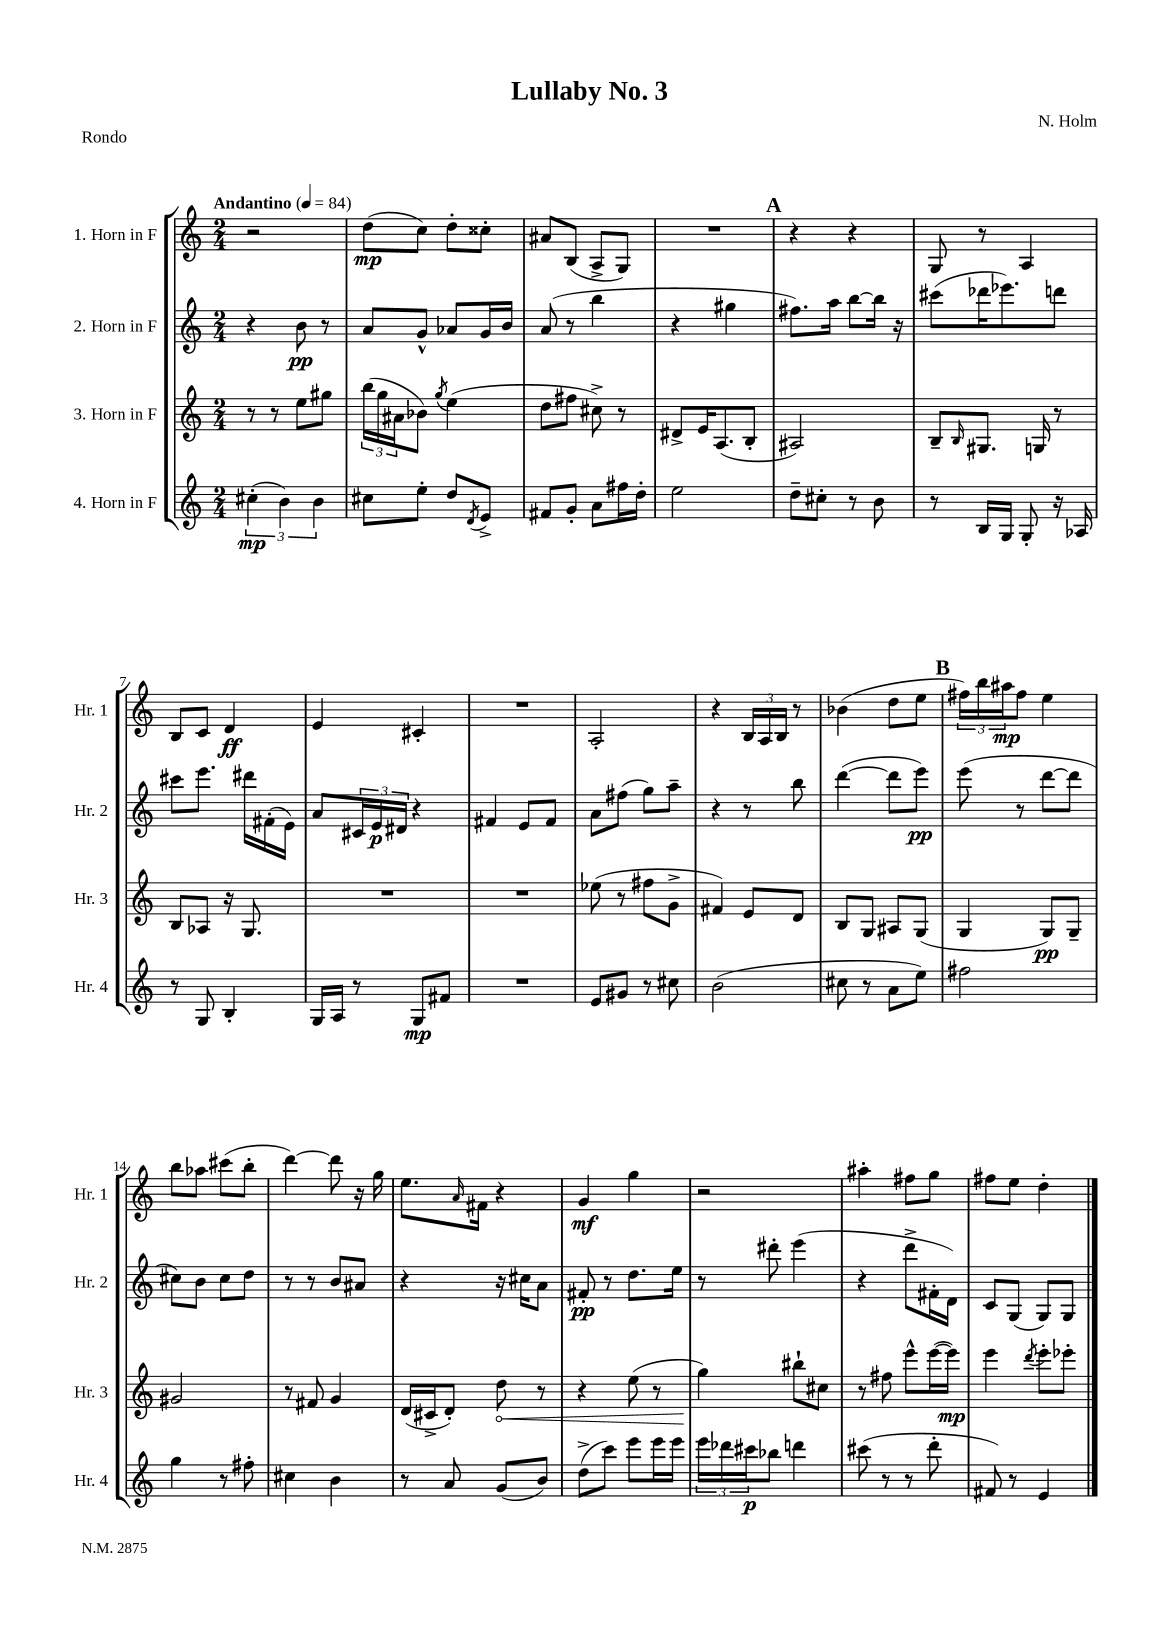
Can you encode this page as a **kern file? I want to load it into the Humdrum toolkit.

**kern	**dynam	**kern	**dynam	**kern	**dynam	**kern	**dynam
*part4	*part4	*part3	*part3	*part2	*part2	*part1	*part1
*staff4	*staff4	*staff3	*staff3	*staff2	*staff2	*staff1	*staff1
*I"4. Horn in F	*	*I"3. Horn in F	*	*I"2. Horn in F	*	*I"1. Horn in F	*
*I'Hr. 4	*	*I'Hr. 3	*	*I'Hr. 2	*	*I'Hr. 1	*
*clefG2	*	*clefG2	*	*clefG2	*	*clefG2	*
*k[]	*	*k[]	*	*k[]	*	*k[]	*
*M2/4	*	*M2/4	*	*M2/4	*	*M2/4	*
*MM84	*	*MM84	*	*MM84	*	*MM84	*
=1	=1	=1	=1	=1	=1	=1	=1
!	!	!	!	!	!	!LO:TX:a:B:t=Andantino	!
(6cc#X'\	mp	8r	.	4r	.	2r	.
.	.	8r	.	.	.	.	.
6b\)	.	.	.	.	.	.	.
.	.	8ee\L	.	8b\	pp	.	.
6b\	.	.	.	.	.	.	.
.	.	8gg#X\J	.	8r	.	.	.
=2	=2	=2	=2	=2	=2	=2	=2
8cc#X\L	.	(24bb\LL	.	8a/L	.	(8dd\L	mp
.	.	24gg\	.	.	.	.	.
.	.	24a#X\J	.	.	.	.	.
8ee'\J	.	8b-X\J)	.	8g^^/J	.	8cc\J)	.
.	.	8qgg/	.	.	.	.	.
8dd/L	.	(4ee\	.	8a-X/L	.	8dd'\L	.
8qd/	.	.	.	.	.	.	.
8e^/J	.	.	.	16g/L	.	8cc##X'\J	.
.	.	.	.	16b/JJ	.	.	.
=3	=3	=3	=3	=3	=3	=3	=3
8f#X/L	.	8dd\L	.	(8a/	.	8a#X/L	.
8g'/J	.	8ff#X\J	.	8r	.	(8B/J	.
8a\L	.	8cc#X^\)	.	4bb\	.	8A^/L	.
16ff#X\L	.	8r	.	.	.	8G/J)	.
16dd'\JJ	.	.	.	.	.	.	.
=4	=4	=4	=4	=4	=4	=4	=4
2ee\	.	8d#X^/L	.	4r	.	2r	.
.	.	16e/K	.	.	.	.	.
.	.	(8.A/	.	.	.	.	.
.	.	.	.	4gg#X\	.	.	.
.	.	8B'/J	.	.	.	.	.
!!LO:REH:place=s1:t=A
=5	=5	=5	=5	=5	=5	=5	=5
8dd~\L	.	2A#X/)	.	8.ff#X\L)	.	4r	.
8cc#X'\J	.	.	.	.	.	.	.
.	.	.	.	16aa\Jk	.	.	.
8r	.	.	.	[8bb\L	.	4r	.
8b\	.	.	.	16bb\Jk]	.	.	.
.	.	.	.	16r	.	.	.
=6	=6	=6	=6	=6	=6	=6	=6
8r	.	8B~/L	.	(8ccc#X\L	.	8G/	.
.	.	16qqB/	.	.	.	.	.
16B/LL	.	8.G#X/J	.	16ddd-X\K	.	8r	.
16G/JJ	.	.	.	8.eee-X\)	.	.	.
8G'/	.	.	.	.	.	4A/	.
.	.	16Gn/	.	.	.	.	.
16r	.	8r	.	8dddn\J	.	.	.
16A-X/	.	.	.	.	.	.	.
!!LO:LB:g=z
=7	=7	=7	=7	=7	=7	=7	=7
8r	.	8B/L	.	8ccc#X\L	.	8B/L	.
8G/	.	8A-X/J	.	8.eee\J	.	8c/J	.
4B'/	.	16r	.	.	.	4d/	ff
.	.	8.G/	.	16ddd#X\LL	.	.	.
.	.	.	.	(16f#X'\	.	.	.
.	.	.	.	16e\JJ)	.	.	.
=8	=8	=8	=8	=8	=8	=8	=8
16G/LL	.	2r	.	8a/L	.	4e/	.
16A/JJ	.	.	.	.	.	.	.
8r	.	.	.	24c#X/L	.	.	.
.	.	.	.	24e/	p	.	.
.	.	.	.	24d#X/JJ	.	.	.
8G/L	mp	.	.	4r	.	4c#X'/	.
8f#X/J	.	.	.	.	.	.	.
=9	=9	=9	=9	=9	=9	=9	=9
2r	.	2r	.	4f#X/	.	2r	.
.	.	.	.	8e/L	.	.	.
.	.	.	.	8f#/J	.	.	.
=10	=10	=10	=10	=10	=10	=10	=10
8e/L	.	(8ee-X\	.	8a\L	.	2A'/	.
8g#X/J	.	8r	.	(8ff#X\J	.	.	.
8r	.	8ff#X\L	.	8gg\L)	.	.	.
8cc#X\	.	8g^\J	.	8aa~\J	.	.	.
=11	=11	=11	=11	=11	=11	=11	=11
(2b\	.	4f#X/)	.	4r	.	4r	.
.	.	8e/L	.	8r	.	24B/LL	.
.	.	.	.	.	.	24A/	.
.	.	.	.	.	.	24B/JJ	.
.	.	8d/J	.	8bb\	.	8r	.
=12	=12	=12	=12	=12	=12	=12	=12
8cc#X\	.	8B/L	.	([4ddd\	.	(4b-X\	.
8r	.	8G/J	.	.	.	.	.
8a\L	.	8A#X/L	.	8ddd\L]	.	8dd\L	.
8ee\J)	.	(8G/J	.	8eee\J)	pp	8ee\J	.
!!LO:REH:place=s1:t=B
=13	=13	=13	=13	=13	=13	=13	=13
2ff#X\	.	4G/	.	(8eee\	.	24ff#X\LL)	.
.	.	.	.	.	.	24bb\	.
.	.	.	.	.	.	24aa#X\J	mp
.	.	.	.	8r	.	8ff#\J	.
.	.	8G/L)	pp	[8ddd\L	.	4ee\	.
.	.	8G~/J	.	8ddd\J]	.	.	.
!!LO:LB:g=z
=14	=14	=14	=14	=14	=14	=14	=14
4gg\	.	2g#X/	.	8cc#X\L)	.	8bb\L	.
.	.	.	.	8b\J	.	8aa-X\J	.
8r	.	.	.	8cc#\L	.	(8ccc#X\L	.
8ff#X'\	.	.	.	8dd\J	.	8bb'\J	.
=15	=15	=15	=15	=15	=15	=15	=15
4cc#X\	.	8r	.	8r	.	[4ddd\)	.
.	.	8f#X/	.	8r	.	.	.
4b\	.	4g/	.	8b/L	.	8ddd\]	.
.	.	.	.	8a#X/J	.	16r	.
.	.	.	.	.	.	16gg\	.
=16	=16	=16	=16	=16	=16	=16	=16
8r	.	(16d/LL	.	4r	.	8.ee\L	.
.	.	16c#X^/J	.	.	.	.	.
8a/	.	8d'/J)	.	.	.	.	.
.	.	.	.	.	.	16qqa/	.
.	.	.	.	.	.	16f#X\Jk	.
!	!	!	!LO:HP:b	!	!	!	!
(8g/L	.	8dd\	<	16r	.	4r	.
.	.	.	.	16cc#X\KL	.	.	.
8b/J)	.	8r	.	8a\J	.	.	.
=17	=17	=17	=17	=17	=17	=17	=17
(8dd^\L	.	4r	.	8f#X'/	pp	4g/	mf
8ccc\J)	.	.	.	8r	.	.	.
8eee\L	.	(8ee\	.	8.dd\L	.	4gg\	.
16eee\L	.	8r	.	.	.	.	.
16eee\JJ	.	.	.	16ee\Jk	.	.	.
=18	=18	=18	=18	=18	=18	=18	=18
24eee\LL	.	4gg\)	.	8r	.	2r	.
24ddd-X\	.	.	.	.	.	.	.
24ccc#X\J	p	.	.	.	.	.	.
8bb-X\J	.	.	.	8ddd#X'\	.	.	.
4dddn\	.	8bb#X`\L	[	(4eee\	.	.	.
.	.	8cc#X\J	.	.	.	.	.
=19	=19	=19	=19	=19	=19	=19	=19
(8ccc#X\	.	8r	.	4r	.	4aa#X'\	.
8r	.	8ff#X\	.	.	.	.	.
8r	.	8eee^^\L	.	8ddd^\L	.	8ff#X\L	.
8ddd'\	.	([16eee\L	.	16f#X'\L	.	8gg\J	.
.	.	16eee\JJ])	mp	16d\JJ)	.	.	.
=20	=20	=20	=20	=20	=20	=20	=20
8f#X/)	.	4eee\	.	8c/L	.	8ff#X\L	.
8r	.	.	.	(8G/J	.	8ee\J	.
.	.	8qddd/	.	.	.	.	.
4e/	.	8eee'\L	.	8G/L)	.	4dd'\	.
.	.	8eee-X'\J	.	8G/J	.	.	.
==	==	==	==	==	==	==	==
*-	*-	*-	*-	*-	*-	*-	*-
